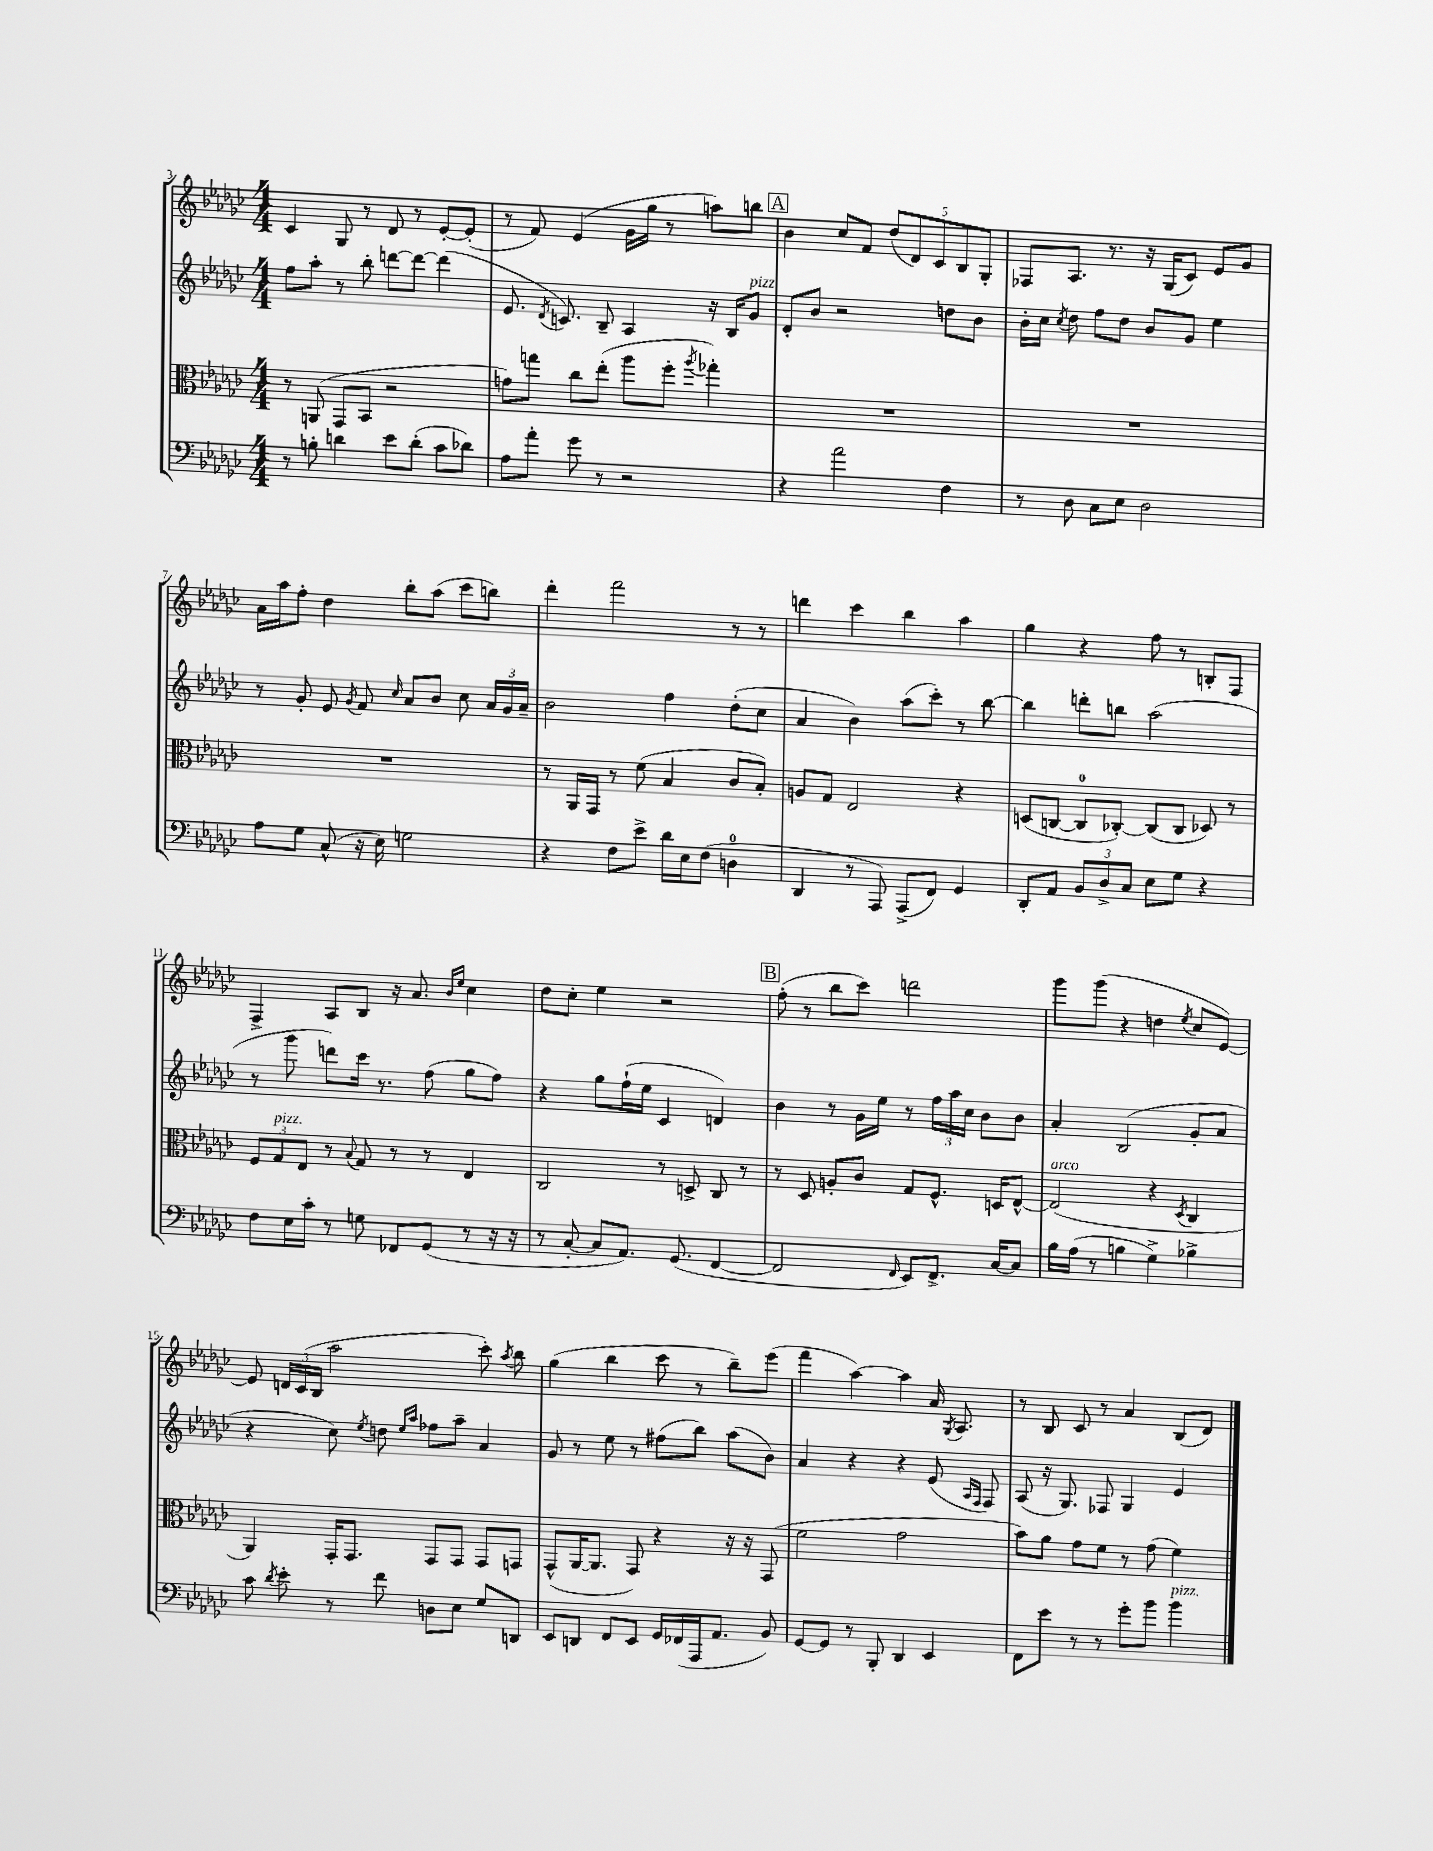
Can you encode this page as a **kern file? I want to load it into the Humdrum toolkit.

**kern	**kern	**kern	**kern
*staff4	*staff3	*staff2	*staff1
*clefF4	*clefC3	*clefG2	*clefG2
*k[b-e-a-d-g-c-]	*k[b-e-a-d-g-c-]	*k[b-e-a-d-g-c-]	*k[b-e-a-d-g-c-]
*M4/4	*M4/4	*M4/4	*M4/4
8r	8r	8ff	4c-
8B'	(8AA	8aa-'	.
4d	8GG-	8r	8G-
.	8BB-	8bb-'	8r
8e-	2r	[8ddd	8d-
(8d'	.	8ddd_	8r
8c-	.	(4ddd]	[8e-'
8d-)	.	.	(8e-']
=	=	=	=
8A-	8g)	8.e-	8r
8a-'	8gg	.	8f)
.	.	8qd-	.
.	.	8.c)	.
8g-	8cc-	.	(4e-
8r	(8ee-'	8B-~	.
2r	8aa-	4A-	16g-
.	.	.	16gg-
.	8ff'	.	8r
.	8qaa-	.	.
.	4gg-')	16r	8aa)
.	.	16B-	.
.	.	8g-	8bb
=	=	=	=
4r	1r	8d-'	4b-
.	.	8b-	.
2a-	.	2r	8cc-
.	.	.	8f
.	.	.	(10dd-
.	.	.	10d-)
.	.	.	10c-
4F	.	8dd	.
.	.	.	10B-
.	.	8b-	.
.	.	.	10G-'
=	=	=	=
8r	1r	16b-'	8F-
.	.	16cc-	.
.	.	8qcc-	.
8D-	.	8dd-	8.A-
8C-	.	8ff	.
.	.	.	8.r
8E-	.	8dd-	.
2D-	.	8b-	16r
.	.	.	(16G-
.	.	8g-	8c-)
.	.	4ee-	8e-
.	.	.	8g-
=	=	=	=
8A-	1r	8r	16a-
.	.	.	16aa-
8G-	.	8g-'	8ff'
(8C-^^	.	8e-	4dd-
.	.	8qg-	.
16r	.	8f	.
16E-)	.	.	.
.	.	16qqcc-	.
2G	.	8a-	8bb-'
.	.	8b-	(8aa-
.	.	8cc-	8ccc-
.	.	24a-	8bb)
.	.	24g-	.
.	.	24a-~	.
=	=	=	=
4r	8r	2b-	4ddd-'
.	16AA-	.	.
.	16GG-	.	.
8F	8r	.	2fff
8e-^	(8f	.	.
16d-	4B-	4ff	.
16E-	.	.	.
(8F	.	.	.
4D	8c-	(8dd-'	8r
.	8B-')	8cc-	8r
=	=	=	=
4DD-	8A	4a-	4ddd
.	8G-	.	.
8r	2E-	4b-)	4ccc-
8AAA-)	.	.	.
(8AAA-^	.	(8aa-	4bb-
8FF)	.	8ccc-')	.
4GG-	4r	8r	4aa-
.	.	[8bb-	.
=	=	=	=
8DD-'	(8D	4bb-]	4gg-
8AA-	[8C	.	.
12BB-	8C]	8ddd'	4r
12D-^	.	.	.
.	[8C-')	8bb	.
12C-	.	.	.
8E-	(8C-]	(2aa-	8ff
8G-	8C-	.	8r
4r	8D-)	.	8B'
.	8r	.	8F
=	=	=	=
8F	12F	8r	4F^
.	12G-	.	.
16E-	.	8ggg-	.
.	12E-	.	.
16c-'	.	.	.
8r	8r	8ddd)	8A-
.	8qqB-	.	.
8G	8G-	16ccc-	8B-
.	.	8.r	.
8FF-	8r	.	16r
.	.	.	8.a-
(8GG-	8r	(8ff	.
.	.	.	16qqb-
.	.	.	16qqee-
8r	4E-	8gg-	4cc-
16r	.	8ff)	.
16r	.	.	.
=	=	=	=
8r	2C-	4r	8dd-
[8C-'	.	.	8cc-'
8C-]	.	8gg-	4ee-
8.AA-)	.	(16ff`	.
.	.	16ee-	.
.	8r	4c-	2r
(8.GG-	.	.	.
.	8D^	.	.
[4FF	8C-	4d)	.
.	8r	.	.
=	=	=	=
2FF]	8r	4b-	(8ff'
.	8D-	.	8r
.	8A'	8r	8bb-
.	8c-	16g-	8ccc-)
.	.	16ee-	.
16qqFF	.	.	.
8EE-)	8G-	8r	2ddd
8.FF^	8.F^^	24ff	.
.	.	24aa-	.
.	.	24cc-	.
.	.	8b-	.
[16C-	16D	.	.
8C-]	[8E-^^	8b-	.
=	=	=	=
16B-	(2E-]	4a-'	8ggg-
(16A-	.	.	.
8r	.	.	(8ggg-
4B	.	(2B-	4r
4G-^)	4r	.	4dd
.	8qD-	.	8qee-
4B-^	4C-	8g-'	8cc-
.	.	8a-	[8e-)
=	=	=	=
8c-	4AA-)	4r	8e-]
8qd-	.	.	.
8e-'	.	.	24d
.	.	.	(24c-
.	.	.	24B-
8r	16GG-'	8cc-)	2aa-
.	8.GG-	.	.
.	.	8qee-	.
8f	.	8dd	.
.	.	16qqee-	.
.	.	16qqaa-	.
8D	8GG-	8ff-	.
8E-	8GG-	8aa-~	.
8G-	8GG-	4a-	8ccc-')
.	.	.	8qaa-
8DD	8GG	.	8bb-
=	=	=	=
8EE-	(8GG-^^	8g-	(4gg-
8DD	[16AA-	8r	.
.	8.AA-]	.	.
8FF	.	8ee-	4bb-
8EE-	8GG-)	8r	.
16GG-	4r	(8ff#	8ccc-
(16FF-	.	.	.
16AAA-	.	8bb-)	8r
8.AA-	.	.	.
.	16r	(8aa-	8bb-~)
.	16r	.	.
8BB-)	(8GG-	8b-)	(8eee-
=	=	=	=
[8GG-	2f	4a-	4fff
8GG-]	.	.	.
8r	.	4r	[4aa-)
8BBB-'	.	.	.
4DD-	2g-	4r	4aa-]
4EE-	.	(8e-	16a-
.	.	.	8qG-
.	.	.	8.A-
.	.	16qqA-	.
.	.	16qqF	.
.	.	8F)	.
=	=	=	=
8FF	8b-)	(8A-	8r
8e-	8a-	16r	8B-
.	.	8.G-)	.
8r	8g-	.	8c-
8r	8f	8F-	8r
8g-'	8r	4G-	4a-
8b-	(8g-	.	.
4b-	4f)	4e-	(8B-
.	.	.	8d-)
==	==	==	==
*-	*-	*-	*-
